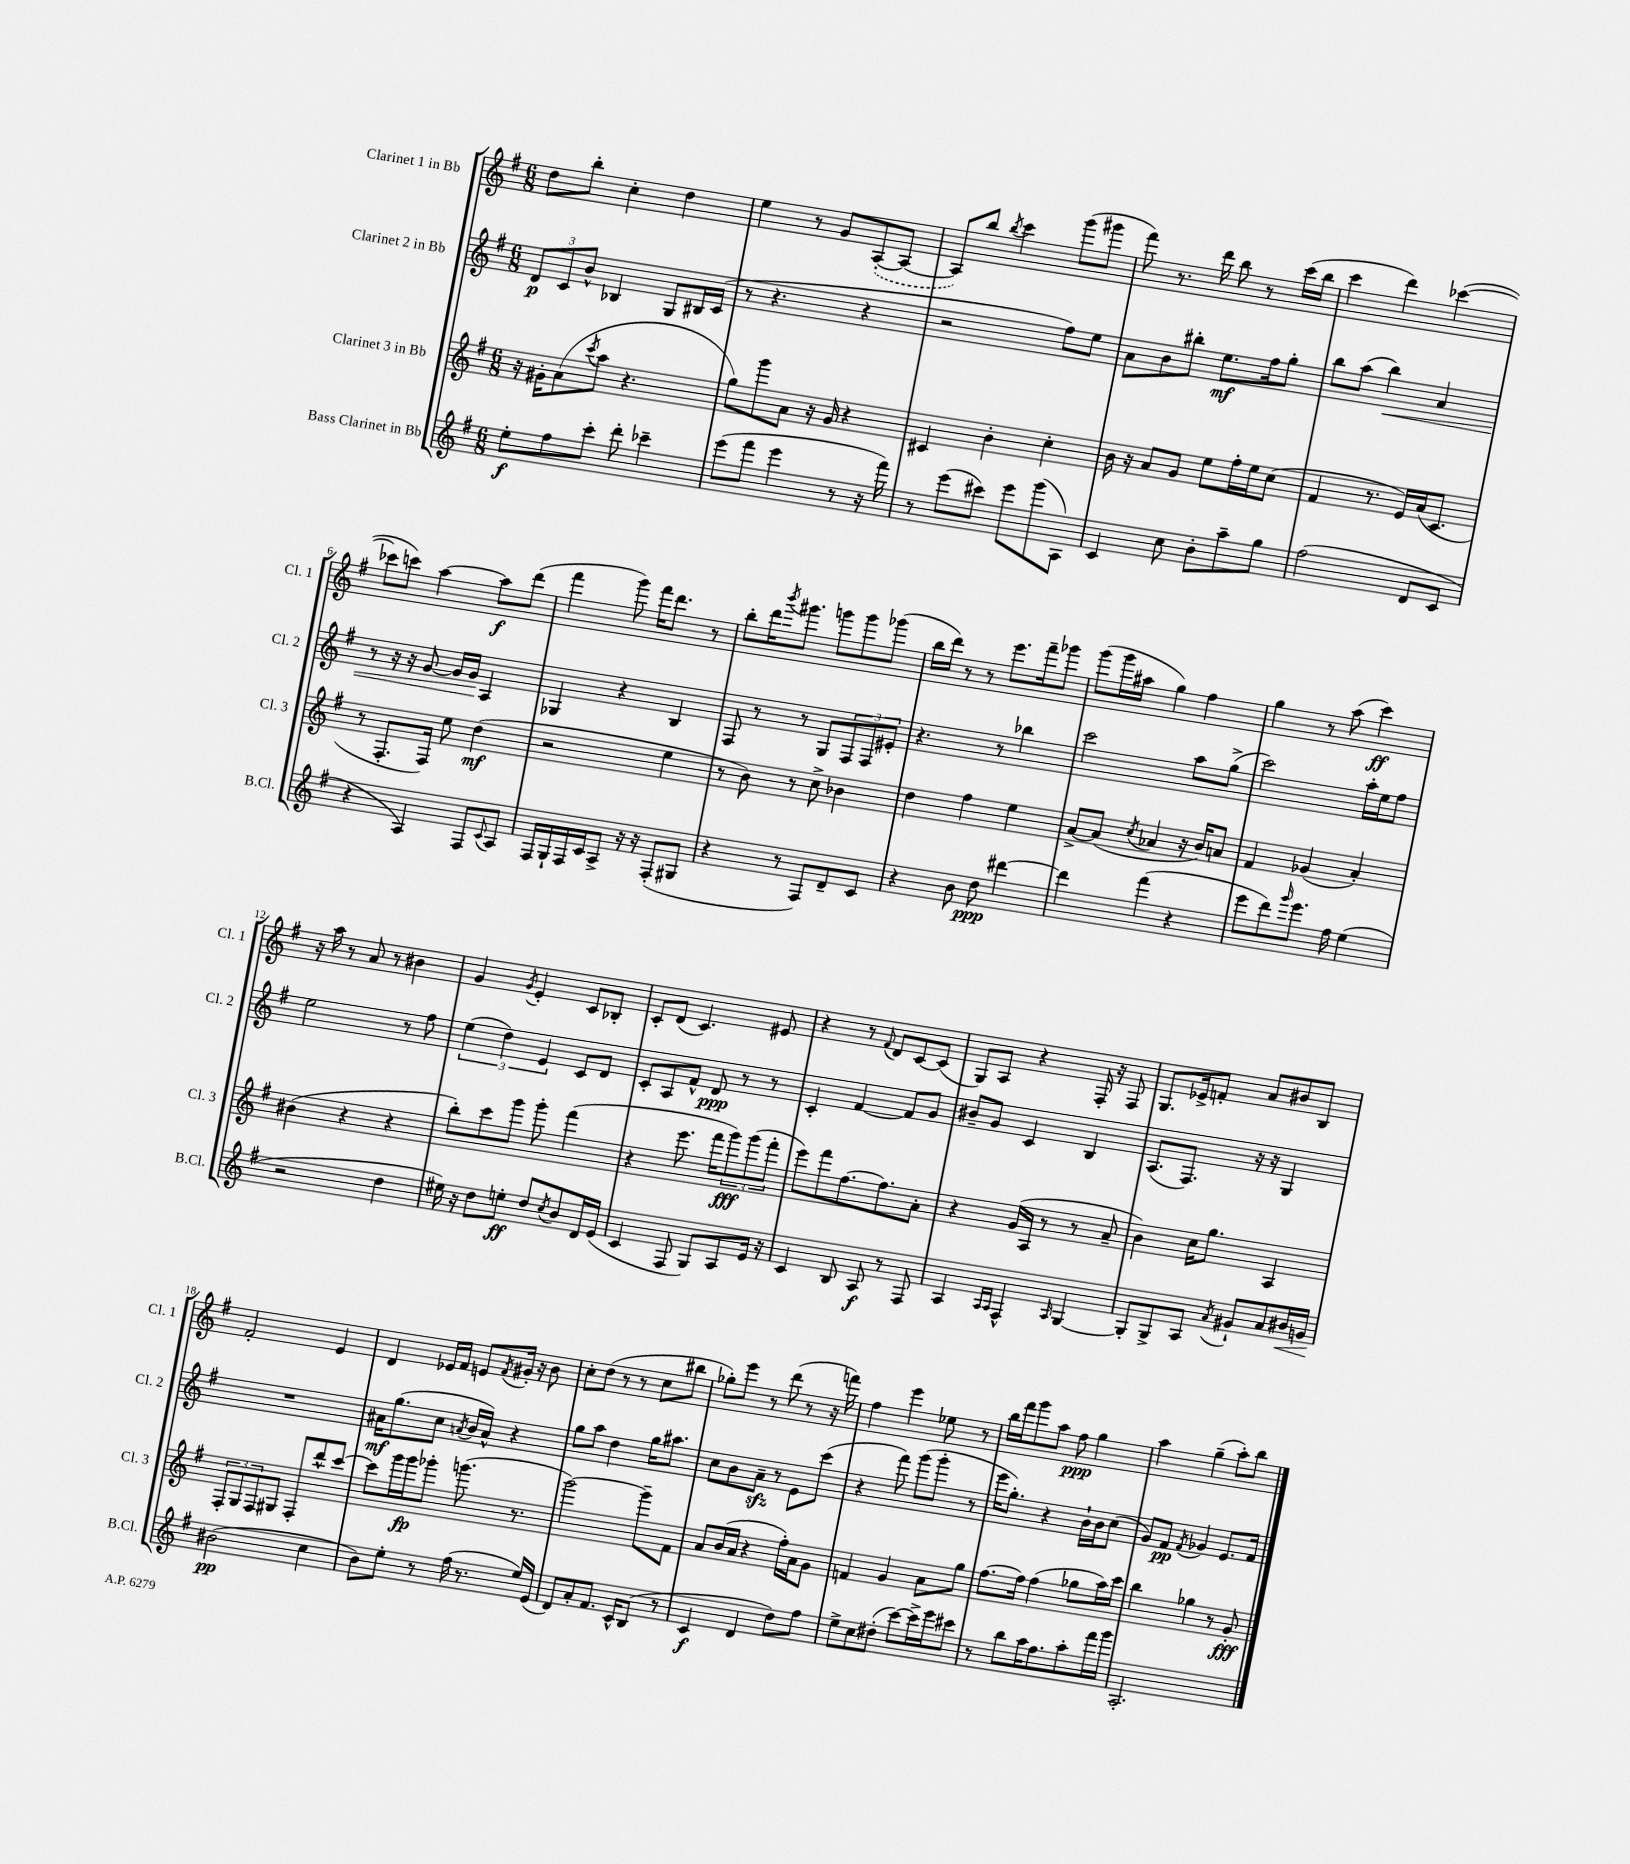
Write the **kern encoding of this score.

**kern	**dynam	**kern	**dynam	**kern	**dynam	**kern	**dynam
*part4	*part4	*part3	*part3	*part2	*part2	*part1	*part1
*staff4	*staff4	*staff3	*staff3	*staff2	*staff2	*staff1	*staff1
*I"Bass Clarinet in Bb	*	*I"Clarinet 3 in Bb	*	*I"Clarinet 2 in Bb	*	*I"Clarinet 1 in Bb	*
*I'B.Cl.	*	*I'Cl. 3	*	*I'Cl. 2	*	*I'Cl. 1	*
*clefG2	*	*clefG2	*	*clefG2	*	*clefG2	*
*k[f#]	*	*k[f#]	*	*k[f#]	*	*k[f#]	*
*M6/8	*	*M6/8	*	*M6/8	*	*M6/8	*
=1	=1	=1	=1	=1	=1	=1	=1
8ee'\L	f	16r	.	12d/L	p	8dd\L	.
.	.	16g#X'\KL	.	.	.	.	.
.	.	.	.	12c/	.	.	.
8ff#\	.	(8a\	.	.	.	8bb'\J	.
.	.	.	.	12b^^/J	.	.	.
.	.	8qccc/	.	.	.	.	.
8ccc'\J	.	8aa\J	.	4B-X/	.	4cc'\	.
8ddd'\	.	4.r	.	.	.	.	.
4ccc-X~\	.	.	.	8G/L	.	4dd\	.
.	.	.	.	16B#X/L	.	.	.
.	.	.	.	(16c/JJ	.	.	.
=2	=2	=2	=2	=2	=2	=2	=2
(8eee\L	.	8gg\L)	.	8r	.	4ee\	.
8fff#\J	.	8ggg\	.	4.r	.	.	.
4eee\	.	8a\J	.	.	.	8r	.
.	.	16r	.	.	.	8g/L	.
.	.	16g/	.	.	.	.	.
8r	.	4r	.	4r	.	([8A'/	.
16r	.	.	.	.	.	8A/J_	.
16fff#\)	.	.	.	.	.	.	.
=3	=3	=3	=3	=3	=3	=3	=3
8r	.	4c#X/	.	2r	.	8A/L])	.
(8eee\L	.	.	.	.	.	8bb/J	.
.	.	.	.	.	.	8qbb/	.
8ccc#X\J)	.	4b'\	.	.	.	4ccc\	.
8eee\L	.	.	.	.	.	.	.
(8ggg\	.	4cc'\	.	8ff#\L)	.	(8ggg\L	.
8A\J)	.	.	.	8ee\J	.	8ggg#X\J	.
=4	=4	=4	=4	=4	=4	=4	=4
4c/	.	16b\	.	8a\L	.	8fff#\)	.
.	.	16r	.	.	.	.	.
.	.	8a/L	.	8b\	.	8.r	.
8cc\	.	8g/J	.	8bb#X'\J	.	.	.
.	.	.	.	.	.	16ddd\	.
8b'\L	.	8ee\L	.	8.ee\L	mf	8bb\	.
8aa~\	.	16ff#'\L	.	.	.	8r	.
.	.	16ee\J	.	16ff#\k	.	.	.
8gg\J	.	(8cc\J	.	8gg'\J	.	(16ccc\LL	.
.	.	.	.	.	.	16bb\JJ	.
=5	=5	=5	=5	=5	=5	=5	=5
(2ff#\	.	4f#/	.	8bb\L	.	4ccc\	.
.	.	.	.	(8aa\J	.	.	.
!	!	!	!	!	!LO:HP:b	!	!
.	.	8.r	.	4bb\)	<	4ddd\)	.
.	.	16e/LL)	.	.	.	.	.
8d/L	.	(16a/J	.	4a/	.	([4ccc-X\	.
.	.	8.c/J	.	.	.	.	.
8c/J	.	.	.	.	.	.	.
!!LO:LB:g=z
=6	=6	=6	=6	=6	=6	=6	=6
4r	.	8r	.	8r	.	8ccc-X\L]	.
.	.	8.F#'/L	.	16r	.	8cccn\J)	.
.	.	.	.	16r	.	.	.
4A/)	.	.	.	[8g/	.	[4aa\	.
.	.	16F#/Jk)	.	.	.	.	.
.	.	8ee\	.	16g/LL]	.	.	.
.	.	.	.	16g/JJ	.	.	.
8F#/L	.	(4dd\	mf	4A/	[	8aa\L]	f
8qqc/	.	.	.	.	.	.	.
8A/J	.	.	.	.	.	(8ddd\J	.
=7	=7	=7	=7	=7	=7	=7	=7
16F#/LL	.	2r	.	4G-X/	.	4fff#\	.
16G`/	.	.	.	.	.	.	.
16F#/	.	.	.	.	.	.	.
16c/J	.	.	.	.	.	.	.
8A^/J	.	.	.	4r	.	8ggg\)	.
16r	.	.	.	.	.	16fff#\KL	.
16r	.	.	.	.	.	8.ddd\J	.
(8F#'/L	.	4ee\	.	4B/	.	.	.
8G#X/J	.	.	.	.	.	8r	.
=8	=8	=8	=8	=8	=8	=8	=8
4r	.	8r	.	8F#/	.	8bb'\L	.
.	.	8b\)	.	8r	.	16ddd\K	.
.	.	.	.	.	.	8qbbb/	.
.	.	.	.	.	.	8.ggg#X\J	.
8r	.	8r	.	8r	.	.	.
8F#/L)	.	8cc^\	.	8G/L	.	8gggn\L	.
8d~/	.	4b-X\	.	12F#/	.	8ggg\	.
.	.	.	.	12F#/	.	.	.
8c/J	.	.	.	.	.	(8ggg-X\J	.
.	.	.	.	12e#X'/J	.	.	.
=9	=9	=9	=9	=9	=9	=9	=9
4r	.	4dd\	.	4.r	.	16bb\LL	.
.	.	.	.	.	.	16ddd\JJ)	.
.	.	.	.	.	.	8r	.
8b\	.	4ff#\	.	.	.	8r	.
8dd\	ppp	.	.	8r	.	8.eee\L	.
[4ddd#X\	.	4ee\	.	4bb-X\	.	.	.
.	.	.	.	.	.	16fff#~\k	.
.	.	.	.	.	.	8ggg-X\J	.
=10	=10	=10	=10	=10	=10	=10	=10
4ddd#\]	.	[8a^/L	.	2ccc\	.	(8ggg\L	.
.	.	(8a/J]	.	.	.	16ggg\L	.
.	.	.	.	.	.	16aa#X\JJ	.
.	.	8qcc/	.	.	.	.	.
(4fff#\	.	4a-X/	.	.	.	4gg\)	.
4r	.	16r	.	8aa\L	.	4ff#\	.
.	.	16b/KL)	.	.	.	.	.
.	.	8an/J	.	(8gg^\J	.	.	.
=11	=11	=11	=11	=11	=11	=11	=11
8eee\L	.	4f#/	.	2ccc\)	.	4gg\	.
8ddd\)	.	.	.	.	.	.	.
16qqggg/	.	.	.	.	.	.	.
8.eee\J	.	(4g-X/	.	.	.	8r	.
.	.	.	.	.	.	(8aa\	.
16ff#\	.	.	.	.	.	.	.
(4ee\	.	4a'/)	.	16aa'\LL	.	4ccc\)	ff
.	.	.	.	16ee\J	.	.	.
.	.	.	.	8ff#\J	.	.	.
!!LO:LB:g=z
=12	=12	=12	=12	=12	=12	=12	=12
2r	.	(4b#X\	.	2ee\	.	16r	.
.	.	.	.	.	.	16aa\	.
.	.	.	.	.	.	8r	.
.	.	4r	.	.	.	8a/	.
.	.	.	.	.	.	8r	.
4dd\	.	4r	.	8r	.	4b#X\	.
.	.	.	.	8ff#\	.	.	.
=13	=13	=13	=13	=13	=13	=13	=13
16ee#X\)	.	8bb'\L)	.	(6ee\	.	4g/	.
16r	.	.	.	.	.	.	.
8dd\L	.	8ccc\	.	.	.	.	.
.	.	.	.	6dd\)	.	.	.
.	.	.	.	.	.	8qg/	.
8een'\J	ff	8ggg\J	.	.	.	4e'/	.
.	.	.	.	6e/	.	.	.
8dd/L	.	8ggg'\	.	.	.	.	.
8qcc/	.	.	.	.	.	.	.
8b/	.	(4fff#\	.	8c/L	.	8c/L	.
16d/L	.	.	.	8d/J	.	8B-X'/J	.
(16e/JJ	.	.	.	.	.	.	.
=14	=14	=14	=14	=14	=14	=14	=14
4c/	.	4r	.	8c'/L	.	8c'/L	.
.	.	.	.	8A/	.	(8d/J	.
8F#/	.	8.eee\	.	8f#^^/J	.	4.c/)	.
8G/L)	.	.	.	8d/	ppp	.	.
.	.	16fff#\KL	.	.	.	.	.
8A/	.	12ggg\)	fff	8r	.	.	.
.	.	(12ggg\	.	.	.	.	.
16e/Jk	.	.	.	8r	.	8e#X/	.
.	.	12fff#'\J	.	.	.	.	.
16r	.	.	.	.	.	.	.
=15	=15	=15	=15	=15	=15	=15	=15
4c/	.	8eee\L)	.	4c'/	.	4r	.
.	.	8fff#\	.	.	.	.	.
8B/	.	[8.ff#\	.	[4f#/	.	8r	.
.	.	.	.	.	.	8qqf#/	.
8A/	f	.	.	.	.	8d/L	.
.	.	8.ff#\]	.	.	.	.	.
8r	.	.	.	8f#/L]	.	[8c/	.
8F#/	.	8a'\J	.	8g/J	.	(8c/J]	.
=16	=16	=16	=16	=16	=16	=16	=16
4A/	.	4r	.	8b#X~/L	.	8G/L)	.
.	.	.	.	8g/J	.	8A/J	.
16qqA/LL	.	.	.	.	.	.	.
16qqA/JJ	.	.	.	.	.	.	.
4F#^^/	.	(16g/LL	.	4c/	.	4r	.
.	.	16A/JJ	.	.	.	.	.
.	.	8r	.	.	.	.	.
16qqA/	.	.	.	.	.	.	.
[4G/	.	8r	.	4B/	.	16F#'/	.
.	.	.	.	.	.	16r	.
.	.	8a~/	.	.	.	8F#/	.
=17	=17	=17	=17	=17	=17	=17	=17
8G'/L]	.	4b\)	.	(8.A/L	.	8.G/L	.
8G^/	.	.	.	.	.	.	.
.	.	.	.	8.F#/J)	.	16e-X^/k	.
8A/J	.	16cc\KL	.	.	.	8fn'/J	.
.	.	8.gg\J	.	.	.	.	.
8qa/	.	.	.	.	.	.	.
8g#X`/L	.	.	.	16r	.	8a/L	.
.	.	.	.	16r	.	.	.
8a/	.	4A/	.	4G/	.	8b#X/	.
!	!LO:HP:b	!	!	!	!	!	!
16b#X/L	<	.	.	.	.	8B/J	.
16gn/JJ	.	.	.	.	.	.	.
!!LO:LB:g=z
=18	=18	=18	=18	=18	=18	=18	=18
(2b#X\	pp	12F#'/L	.	2.r	.	2f#'/	.
.	.	12G/	.	.	.	.	.
.	.	12F#/	.	.	.	.	.
.	.	8G#X/J	.	.	.	.	.
.	.	8F#'/L	.	.	.	.	.
4cc\	[	8ddd^^/	.	.	.	4e/	.
.	.	[8ccc/J	.	.	.	.	.
=19	=19	=19	=19	=19	=19	=19	=19
8b\L)	.	8ccc\L]	.	16a#X\KL	mf	4d/	.
.	.	.	.	(8.gg\	.	.	.
8ee'\J	.	16ggg\L	.	.	.	.	.
.	.	16ggg\J	fp	.	.	.	.
8r	.	8ggg-X'\J	.	8cc\J	.	16e-X/LL	.
.	.	.	.	.	.	16f#/JJ	.
.	.	.	.	8qan/	.	.	.
(16ff#\	.	(8.gggn\	.	16b/LL	.	8en/L	.
8.r	.	.	.	16a^^/JJ)	.	.	.
.	.	.	.	.	.	8qf#/	.
.	.	.	.	4r	.	16g#X'/Jk	.
.	.	8.r	.	.	.	16r	.
16ee/LL)	.	.	.	.	.	8b\	.
(16e/JJ	.	.	.	.	.	.	.
=20	=20	=20	=20	=20	=20	=20	=20
8d/L)	.	[2ggg\)	.	8gg\L	.	8cc'\L	.
8a'/	.	.	.	8aa\J	.	(8dd\J	.
8.f#/J	.	.	.	4dd\	.	8r	.
.	.	.	.	.	.	8r	.
16c^^/KL	.	.	.	.	.	.	.
(8B/J	.	8ggg~\L]	.	16gg\KL	.	8cc\L	.
.	.	.	.	8.aa#X\J	.	.	.
8r	.	8f#\J	.	.	.	8bb#X\J	.
=21	=21	=21	=21	=21	=21	=21	=21
4c/	f	8a/L	.	8cc\L	.	8gg-X'\L)	.
.	.	(16b/L	.	8b\	.	8eee\J	.
.	.	16a/JJ	.	.	.	.	.
4d/	.	4r	.	8azz~\J	.	8r	.
.	.	.	.	8r	.	(8ddd\	.
8dd\L)	.	16ff#'\LL)	.	8e\L	.	8r	.
.	.	16a\J	.	.	.	.	.
8ff#\J	.	8g\J	.	(8ccc\J	.	16r	.
.	.	.	.	.	.	16fffn\)	.
=22	=22	=22	=22	=22	=22	=22	=22
8ee^\L	.	4fn/	.	4r	.	4ff#\	.
8cc\	.	.	.	.	.	.	.
(8dd#X'\J	.	4g/	.	8fff#\)	.	4eee\	.
[8ccc\L)	.	.	.	(8ggg\L	.	.	.
16ccc^\L]	.	8a\L	.	8ggg'\J	.	8ee-X\	.
16eee\J	.	.	.	.	.	.	.
8ccc#X\J	.	8gg\J	.	8r	.	8r	.
=23	=23	=23	=23	=23	=23	=23	=23
8r	.	[8.ff#\L	.	16eee\KL	.	16bb\LL	.
.	.	.	.	8.gg'\J)	.	16fff#\J	.
8bb\L	.	.	.	.	.	8ggg\	.
.	.	16ff#\Jk]	.	.	.	.	.
16aa\K	.	(4ff#\	.	4r	.	8aa\J	.
8.ff#\	.	.	.	.	.	.	.
.	.	.	.	.	.	8ff#\	ppp
8aa'\	.	8gg-X\L	.	16b`\LL	.	4gg\	.
.	.	.	.	16b\J	.	.	.
16fff#\L	.	16aa\L)	.	(8cc\J	.	.	.
16ggg\JJ	.	16ccc\JJ	.	.	.	.	.
=24	=24	=24	=24	=24	=24	=24	=24
2.A'/	.	4bb\	.	8g/L)	.	4aa\	.
.	.	.	.	8f#/J	pp	.	.
.	.	.	.	8qf#/	.	.	.
.	.	4gg-X\	.	4g-X/	.	(4gg~\	.
.	.	8r	.	8.e/L	.	8aa'\L)	.
.	.	8g'/	fff	.	.	8bb\J	.
.	.	.	.	16f#/Jk	.	.	.
==	==	==	==	==	==	==	==
*-	*-	*-	*-	*-	*-	*-	*-
